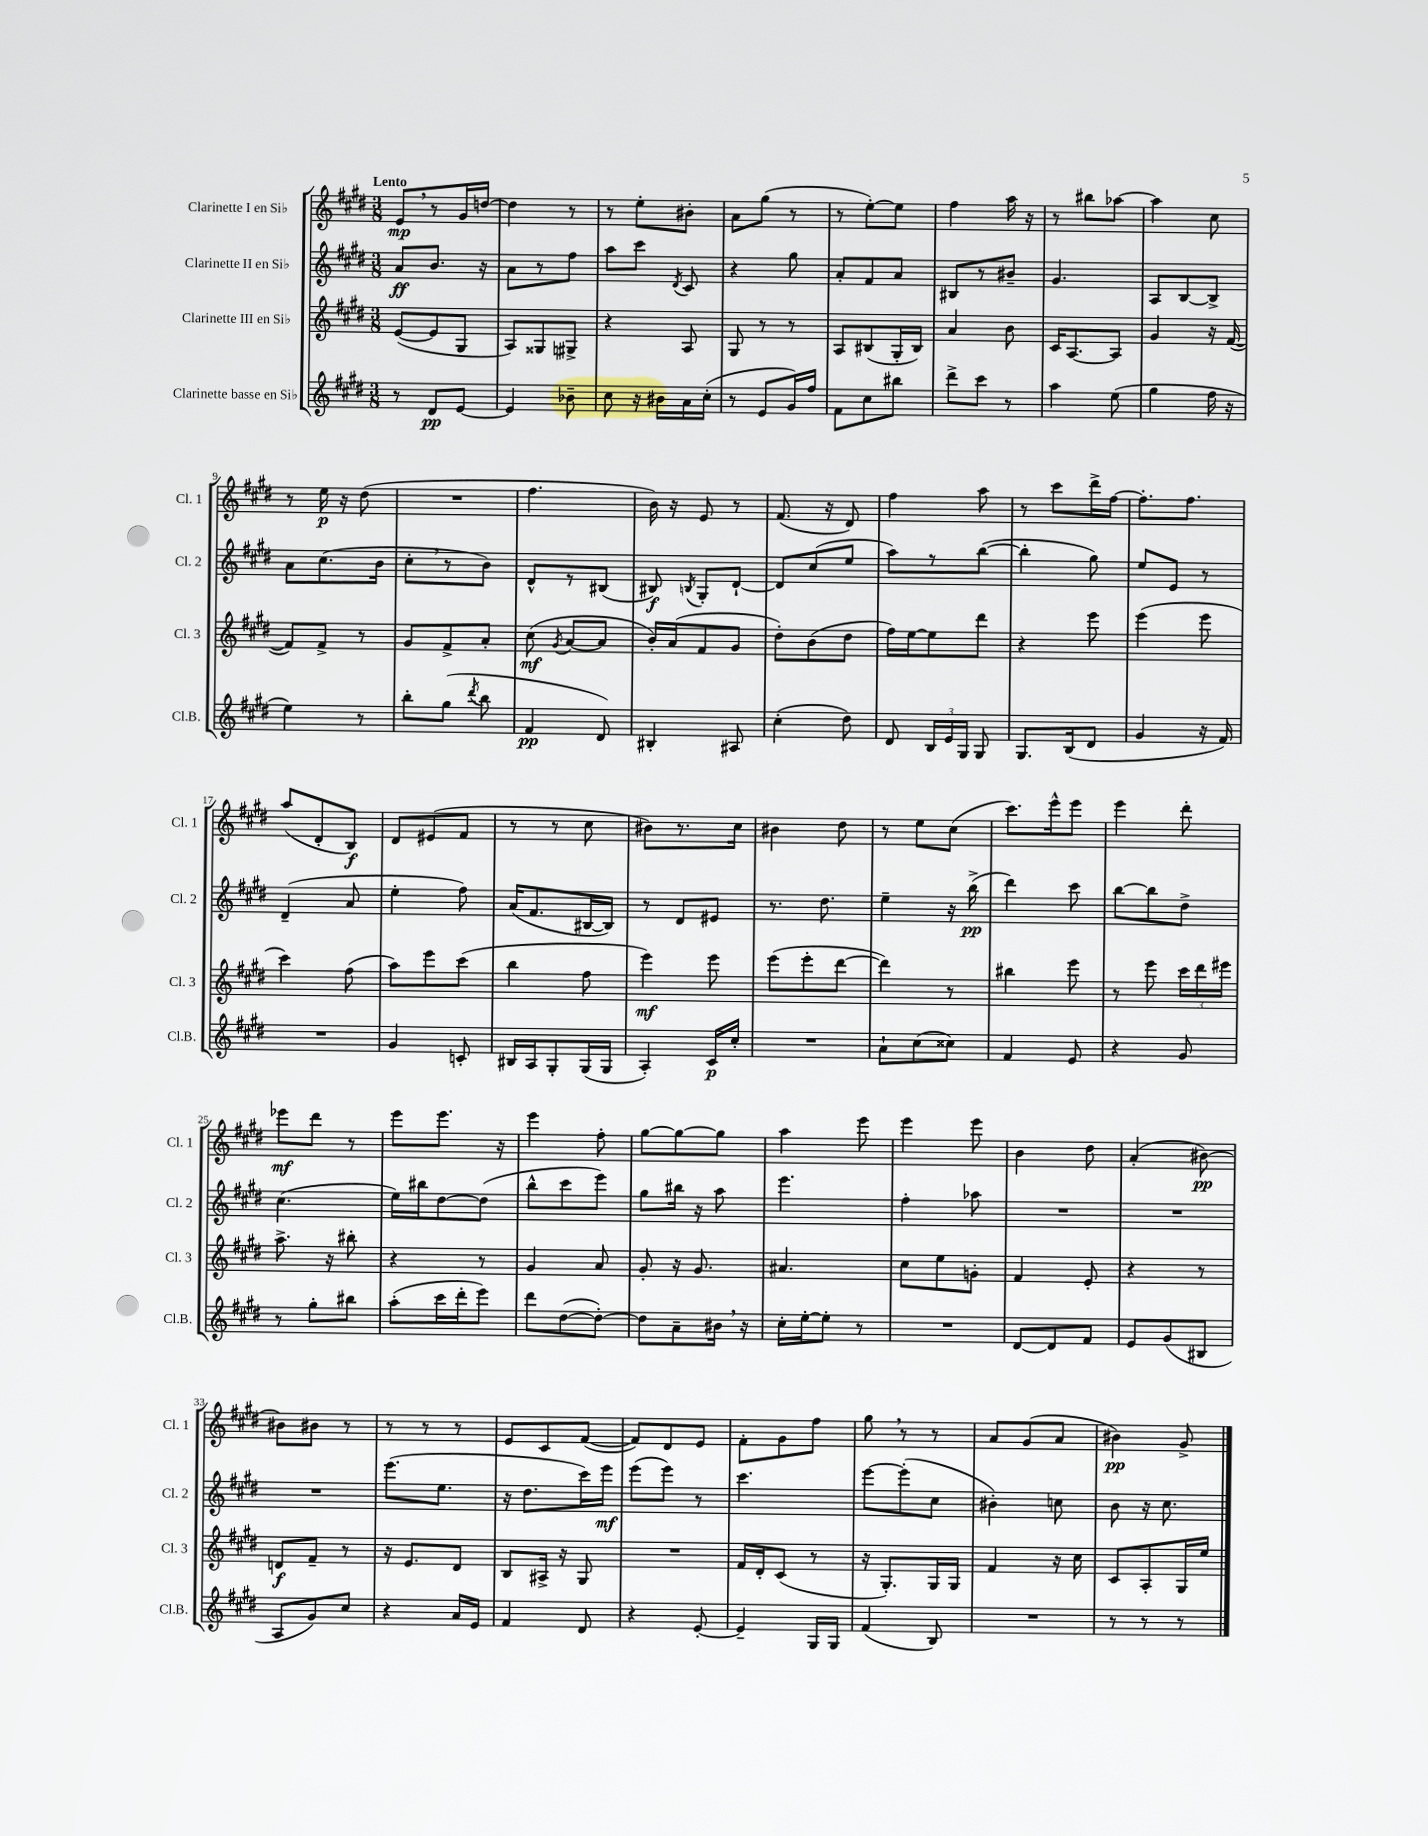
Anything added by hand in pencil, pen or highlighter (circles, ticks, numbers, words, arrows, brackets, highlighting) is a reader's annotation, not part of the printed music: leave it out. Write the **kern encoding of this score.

**kern	**dynam	**kern	**dynam	**kern	**dynam	**kern	**dynam
*part4	*part4	*part3	*part3	*part2	*part2	*part1	*part1
*staff4	*staff4	*staff3	*staff3	*staff2	*staff2	*staff1	*staff1
*I"Clarinette basse en Si♭	*	*I"Clarinette III en Si♭	*	*I"Clarinette II en Si♭	*	*I"Clarinette I en Si♭	*
*I'Cl.B.	*	*I'Cl. 3	*	*I'Cl. 2	*	*I'Cl. 1	*
*clefG2	*	*clefG2	*	*clefG2	*	*clefG2	*
*k[f#c#g#d#]	*	*k[f#c#g#d#]	*	*k[f#c#g#d#]	*	*k[f#c#g#d#]	*
*M3/8	*	*M3/8	*	*M3/8	*	*M3/8	*
=1	=1	=1	=1	=1	=1	=1	=1
!	!	!	!	!	!	!LO:TX:a:B:t=Lento	!
8r	.	([8e/L	.	8a/L	ff	8e,/L	mp
8d#/L	pp	8e/]	.	8.b/J	.	8r	.
[8e/J	.	8G#/J	.	.	.	16g#/L	.
.	.	.	.	16r	.	[16ddn/JJ	.
=2	=2	=2	=2	=2	=2	=2	=2
4e/]	.	8A/L)	.	8a\L	.	4dd\]	.
.	.	8G##X/	.	8r	.	.	.
8b-X~\	.	8G#X^/J	.	8ff#\J	.	8r	.
=3	=3	=3	=3	=3	=3	=3	=3
8cc#\	.	4r	.	8aa\L	.	8r	.
16r	.	.	.	8ccc#\J	.	8ee'\L	.
16b#X\LL	.	.	.	.	.	.	.
.	.	.	.	8qd#/	.	.	.
16a\	.	8A/	.	8c#/	.	8b#X'\J	.
(16cc#'\JJ	.	.	.	.	.	.	.
=4	=4	=4	=4	=4	=4	=4	=4
8r	.	8G#/	.	4r	.	8a\L	.
8e/L	.	8r	.	.	.	(8gg#\J	.
16g#/L)	.	8r	.	8gg#\	.	8r	.
16ff#/JJ	.	.	.	.	.	.	.
=5	=5	=5	=5	=5	=5	=5	=5
8f#\L	.	8A/L	.	8a'/L	.	8r	.
8cc#\	.	(8B#X/	.	8f#/	.	[8ee'\L)	.
8bb#X\J	.	16G#'/L	.	8a/J	.	8ee\J]	.
.	.	16B#/JJ)	.	.	.	.	.
=6	=6	=6	=6	=6	=6	=6	=6
8ddd#^\L	.	4a/	.	8B#X/L	.	4ff#\	.
8ccc#\J	.	.	.	8r	.	.	.
8r	.	8b\	.	8b#X~/J	.	16aa\	.
.	.	.	.	.	.	16r	.
=7	=7	=7	=7	=7	=7	=7	=7
4aa\	.	16c#/KL	.	4.g#/	.	8r	.
.	.	[8.A/	.	.	.	.	.
.	.	.	.	.	.	8bb#X\L	.
(8ee\	.	8A/J]	.	.	.	[8aa-X\J	.
=8	=8	=8	=8	=8	=8	=8	=8
4gg#\	.	4g#/	.	8A/L	.	4aa-\]	.
.	.	.	.	[8B/	.	.	.
16ff#\	.	16r	.	8B^/J]	.	8cc#\	.
16r	.	([16f#/	.	.	.	.	.
!!LO:LB:g=z
=9	=9	=9	=9	=9	=9	=9	=9
4ee\)	.	8f#/L])	.	8a\L	.	8r	.
.	.	8f#^/J	.	(8.cc#\	.	16ee\	p
.	.	.	.	.	.	16r	.
8r	.	8r	.	.	.	(8dd#\	.
.	.	.	.	16b\Jk	.	.	.
=10	=10	=10	=10	=10	=10	=10	=10
8bb'\L	.	8g#/L	.	8cc#',\L	.	4.r	.
(8gg#\J	.	8f#^/	.	8r	.	.	.
8qddd#/	.	.	.	.	.	.	.
8bb\	.	8a'/J	.	8b\J)	.	.	.
=11	=11	=11	=11	=11	=11	=11	=11
4f#/	pp	(8cc#\	mf	8d#^^/L	.	4.ff#\	.
.	.	8qg#/	.	.	.	.	.
.	.	[8a/L	.	8r	.	.	.
8d#/)	.	8a/J]	.	(8B#X/J	.	.	.
=12	=12	=12	=12	=12	=12	=12	=12
4B#X'/	.	16b'/LL)	.	8B#X/)	f	16b\)	.
.	.	(16a/J	.	.	.	16r	.
.	.	.	.	8qBn/	.	.	.
.	.	8f#/	.	8G#'/L	.	8e/	.
8A#X/	.	8g#/J	.	[8d#`/J	.	8r	.
=13	=13	=13	=13	=13	=13	=13	=13
(4cc#'\	.	8dd#'\L)	.	8d#/L]	.	(8.f#/	.
.	.	(8b\	.	(8cc#/	.	.	.
.	.	.	.	.	.	16r	.
8dd#\)	.	8dd#\J	.	8ee/J	.	8d#/)	.
=14	=14	=14	=14	=14	=14	=14	=14
8d#/	.	16ff#\LL)	.	8aa\L)	.	4ff#\	.
.	.	[16ee\J	.	.	.	.	.
24B/LL	.	8ee\]	.	8r	.	.	.
24e/	.	.	.	.	.	.	.
24G#/JJ	.	.	.	.	.	.	.
8G#/	.	8ddd#\J	.	([8bb\J	.	8aa\	.
=15	=15	=15	=15	=15	=15	=15	=15
8.G#/L	.	4r	.	4bb'\]	.	8r	.
.	.	.	.	.	.	8ccc#\L	.
(16B/k	.	.	.	.	.	.	.
8d#/J	.	8eee\	.	8gg#\)	.	16ddd#^\L	.
.	.	.	.	.	.	[16ff#\JJ	.
=16	=16	=16	=16	=16	=16	=16	=16
4g#/	.	(4eee\	.	8ee/L	.	8.ff#'\L]	.
.	.	.	.	8e/J	.	.	.
.	.	.	.	.	.	8.ff#\J	.
16r	.	8eee\	.	8r	.	.	.
16f#/)	.	.	.	.	.	.	.
!!LO:LB:g=z
=17	=17	=17	=17	=17	=17	=17	=17
4.r	.	4ccc#\)	.	(4d#~/	.	(8aa/L	.
.	.	.	.	.	.	8d#'/	.
.	.	(8ff#\	.	8a/	.	8B/J)	f
=18	=18	=18	=18	=18	=18	=18	=18
4g#/	.	8aa\L)	.	4ee'\	.	8d#/L	.
.	.	8eee\	.	.	.	(8e#X/	.
8cn'/	.	(8ccc#\J	.	8ff#\)	.	8f#/J	.
=19	=19	=19	=19	=19	=19	=19	=19
16B#X/LL	.	4bb\	.	(16a/KL	.	8r	.
16A/J	.	.	.	8.f#/	.	.	.
8G#'/	.	.	.	.	.	8r	.
(16G#/L	.	8ff#\	.	[16B#X/L	.	8cc#\	.
16G#/JJ	.	.	.	16B#/JJ])	.	.	.
=20	=20	=20	=20	=20	=20	=20	=20
4A'/)	.	4eee\)	mf	8r	.	8b#X\L)	.
.	.	.	.	8d#/L	.	8.r	.
16c#/LL	p	8eee\	.	8e#X/J	.	.	.
16cc#'/JJ	.	.	.	.	.	16cc#\Jk	.
=21	=21	=21	=21	=21	=21	=21	=21
4.r	.	(8eee\L	.	8.r	.	4b#X\	.
.	.	8eee'\	.	.	.	.	.
.	.	.	.	8.dd#\	.	.	.
.	.	[8ddd#\J	.	.	.	8dd#\	.
=22	=22	=22	=22	=22	=22	=22	=22
8a`\L	.	4ddd#\])	.	4ee~\	.	8r	.
(8cc#\	.	.	.	.	.	8ee\L	.
8cc##X\J)	.	8r	.	16r	.	(8cc#\J	.
.	.	.	.	(16bb^\	pp	.	.
=23	=23	=23	=23	=23	=23	=23	=23
4f#/	.	4bb#X\	.	4ddd#\)	.	8.ccc#\L)	.
.	.	.	.	.	.	16eee^^\k	.
8e/	.	8eee\	.	8ccc#\	.	8eee\J	.
=24	=24	=24	=24	=24	=24	=24	=24
4r	.	8r	.	[8bb\L	.	4eee\	.
.	.	8eee\	.	8bb\]	.	.	.
8g#/	.	24ccc#\LL	.	8dd#^\J	.	8ddd#'\	.
.	.	24ddd#\	.	.	.	.	.
.	.	24eee#X\JJ	.	.	.	.	.
!!LO:LB:g=z
=25	=25	=25	=25	=25	=25	=25	=25
8r	.	8.aa^\	.	(4.cc#\	.	8eee-X\L	mf
8gg#'\L	.	.	.	.	.	8ddd#\J	.
.	.	16r	.	.	.	.	.
8bb#X\J	.	8bb#X'\	.	.	.	8r	.
=26	=26	=26	=26	=26	=26	=26	=26
(8aa'\L	.	4r	.	16ee\LL)	.	8eee\L	.
.	.	.	.	16bb#X\J	.	.	.
16ccc#\L	.	.	.	[8dd#\	.	8.eee\J	.
16ddd#'\J	.	.	.	.	.	.	.
8eee\J)	.	8r	.	(8dd#\J]	.	.	.
.	.	.	.	.	.	16r	.
=27	=27	=27	=27	=27	=27	=27	=27
8ddd#\L	.	4g#/	.	8bb^^\L	.	4eee\	.
([8dd#\	.	.	.	8ccc#\	.	.	.
8dd#'\J_)	.	8a/	.	8eee\J)	.	8ff#'\	.
=28	=28	=28	=28	=28	=28	=28	=28
8dd#\L]	.	8g#'/	.	8gg#\L	.	[8gg#\L	.
8a~\	.	16r	.	16bb#X\Jk	.	8gg#\_	.
.	.	8.g#/	.	16r	.	.	.
16b#X,\Jk	.	.	.	8aa\	.	8gg#\J]	.
16r	.	.	.	.	.	.	.
=29	=29	=29	=29	=29	=29	=29	=29
16cc#'\LL	.	4.a#X/	.	4.eee\	.	4aa\	.
[16ee'\J	.	.	.	.	.	.	.
8ee'\J]	.	.	.	.	.	.	.
8r	.	.	.	.	.	8eee\	.
=30	=30	=30	=30	=30	=30	=30	=30
4.r	.	8cc#\L	.	4ff#'\	.	4eee\	.
.	.	8ee\	.	.	.	.	.
.	.	8gn'\J	.	8aa-X\	.	8eee\	.
=31	=31	=31	=31	=31	=31	=31	=31
[8d#/L	.	4f#/	.	4.r	.	4b\	.
8d#/]	.	.	.	.	.	.	.
8f#/J	.	8e'/	.	.	.	8dd#\	.
=32	=32	=32	=32	=32	=32	=32	=32
8e/L	.	4r	.	4.r	.	(4a'/	.
(8g#/	.	.	.	.	.	.	.
8B#X/J	.	8r	.	.	.	[8b#X\)	pp
!!LO:LB:g=z
=33	=33	=33	=33	=33	=33	=33	=33
8A/L	.	8dn/L	f	4.r	.	8b#X\L]	.
8g#/)	.	8f#~/J	.	.	.	8b#X\J	.
8cc#/J	.	8r	.	.	.	8r	.
=34	=34	=34	=34	=34	=34	=34	=34
4r	.	16r	.	(8.eee\L	.	8r	.
.	.	8.e/L	.	.	.	.	.
.	.	.	.	.	.	8r	.
.	.	.	.	8.ee\J	.	.	.
16a/LL	.	8d#/J	.	.	.	8r	.
16e/JJ	.	.	.	.	.	.	.
=35	=35	=35	=35	=35	=35	=35	=35
4f#/	.	8B/L	.	16r	.	8e/L	.
.	.	.	.	8.dd#\L	.	.	.
.	.	16A#X^/Jk	.	.	.	8c#/	.
.	.	16r	.	.	.	.	.
8d#/	.	8G#/	.	16ccc#\L)	.	([8f#/J	.
.	.	.	.	16eee\JJ	mf	.	.
=36	=36	=36	=36	=36	=36	=36	=36
4r	.	4.r	.	(8eee\L	.	8f#/L])	.
.	.	.	.	8eee\J)	.	8d#/	.
[8e'/	.	.	.	8r	.	8e/J	.
=37	=37	=37	=37	=37	=37	=37	=37
4e~/]	.	16f#/LL	.	4.ccc#\	.	8f#'\L	.
.	.	16d#'/J	.	.	.	.	.
.	.	(8c#/J	.	.	.	8g#\	.
16G#/LL	.	8r	.	.	.	8ff#\J	.
16G#/JJ	.	.	.	.	.	.	.
=38	=38	=38	=38	=38	=38	=38	=38
(4f#/	.	16r	.	[8eee\L	.	8gg#,\	.
.	.	8.G#'/L)	.	.	.	.	.
.	.	.	.	(8eee'\]	.	8r	.
8B/)	.	16G#/L	.	8cc#\J	.	8r	.
.	.	16G#/JJ	.	.	.	.	.
=39	=39	=39	=39	=39	=39	=39	=39
4.r	.	4f#/	.	4b#X'\)	.	8a/L	.
.	.	.	.	.	.	(8g#/	.
.	.	16r	.	8ccn\	.	8a/J	.
.	.	16cc#\	.	.	.	.	.
=40	=40	=40	=40	=40	=40	=40	=40
8r	.	8c#/L	.	8b\	.	4b#X\)	pp
8r	.	8A'/	.	16r	.	.	.
.	.	.	.	8.cc#\	.	.	.
8r	.	16G#/L	.	.	.	8g#^/	.
.	.	16ee/JJ	.	.	.	.	.
==	==	==	==	==	==	==	==
*-	*-	*-	*-	*-	*-	*-	*-
